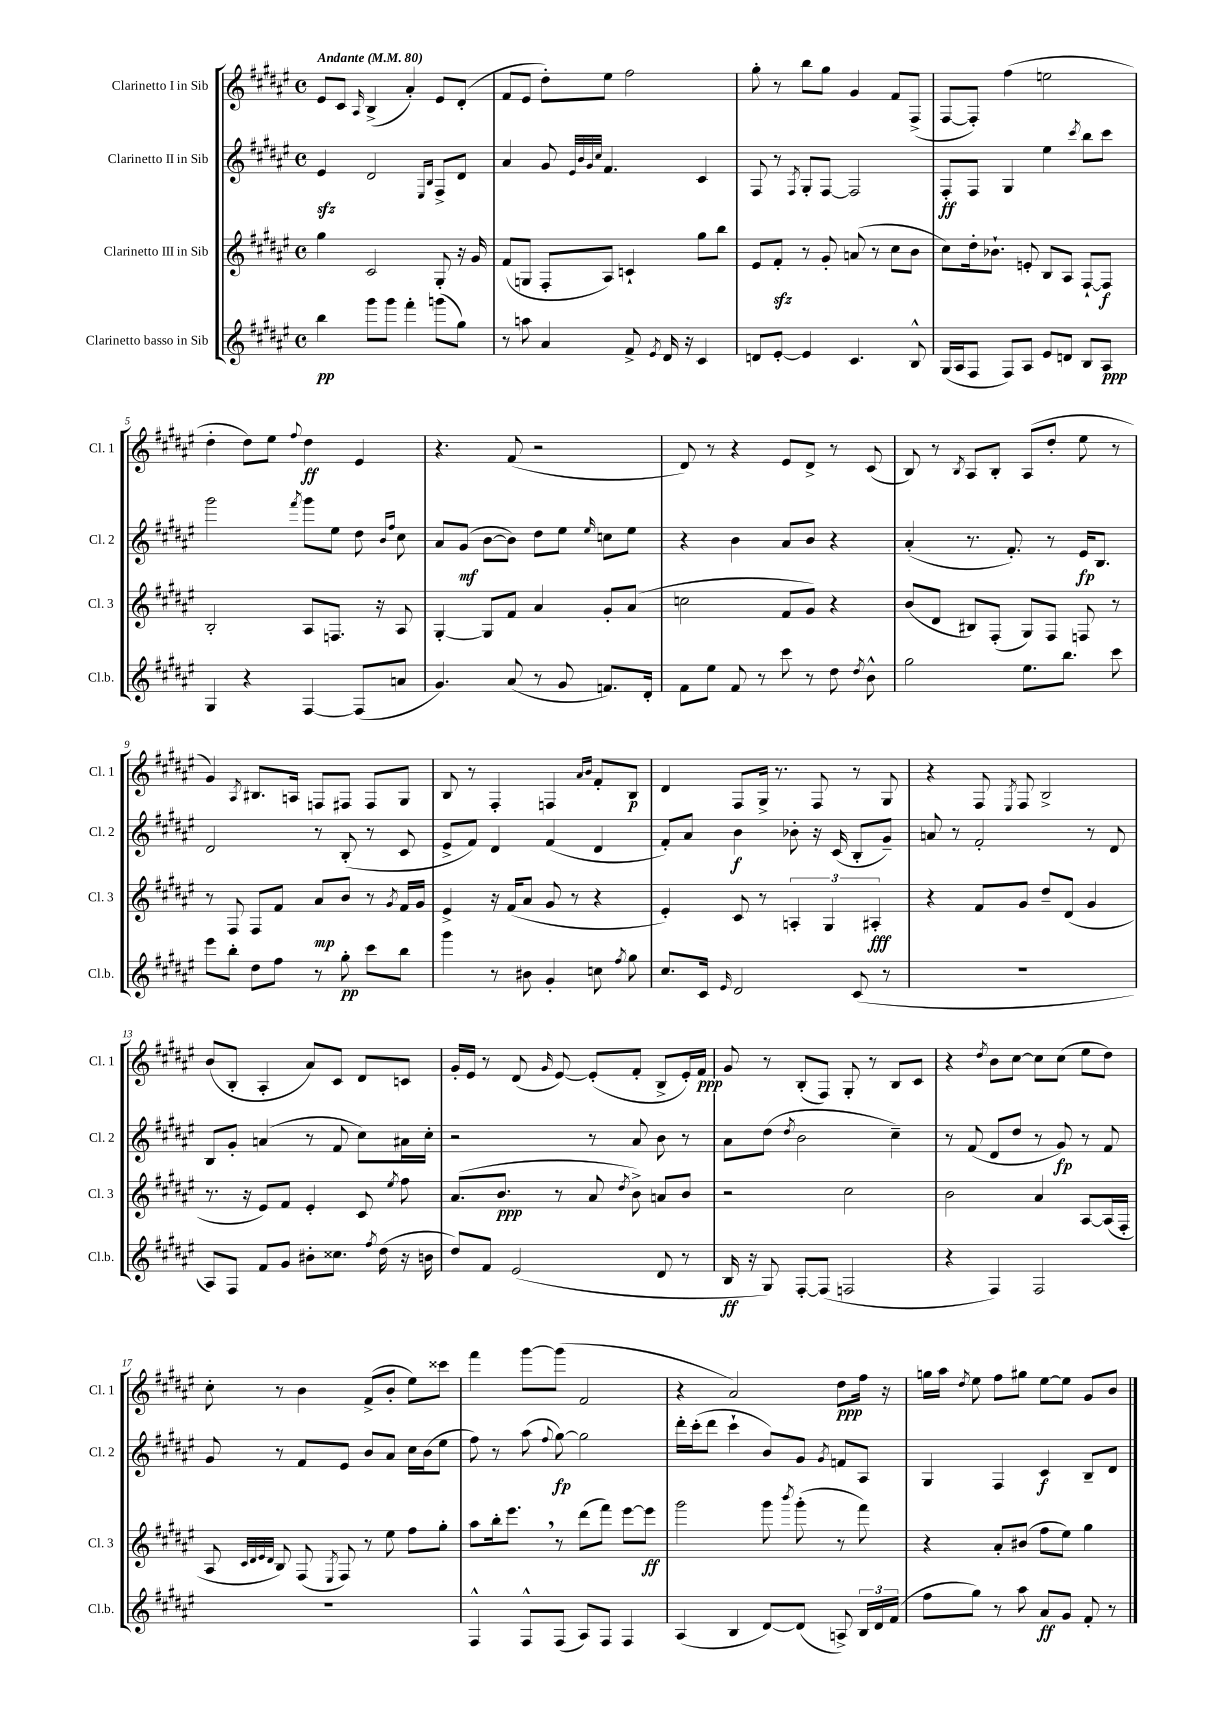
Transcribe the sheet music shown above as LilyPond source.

<<
\new StaffGroup <<
\new Staff = "s0" \with { instrumentName = "Clarinetto I in Sib" shortInstrumentName = "Cl. 1" } {
    \clef treble \key fis \major \defaultTimeSignature \time 4/4 \tempo "Andante" 4 = 80
    \autoBeamOff eis'8[ cis'8] \grace { ais16 } b4->( ais'4-.) eis'8[ dis'8]-.( |
    fis'8[ eis'8] dis''8[-.) eis''8] fis''2 |
    gis''8-. r8 b''8[ gis''8] gis'4 fis'8[ fis8]->( |
    fis8[~ fis8]-.) fis''4( e''2 |
    dis''4-. dis''8[) eis''8] \appoggiatura { fis''8 } dis''4\ff eis'4 |
    r4. fis'8( r2 |
    dis'8) r8 r4 eis'8[ dis'8]-> r8 cis'8( |
    b8) r8 \acciaccatura { b8 } ais8[ b8]-. ais8[( dis''8]-. eis''8 r8 |
    gis'4) \acciaccatura { ais8 } bis8.[ a16] f8[ fis8] fis8[ gis8] |
    b8 r8 fis4-. f4 \grace { ais'16[ b'16] } fis'8[-. b8]\p |
    dis'4 fis8[ gis16]-> r8. fis8 r8 gis8 |
    r4 fis8 \acciaccatura { eis8 } fis8 b2-> |
    b'8[( b8]-. ais4-. ais'8[) cis'8] dis'8[ c'8] |
    gis'16[-. eis'16] r8 dis'8( \grace { gis'16 } eis'8~) eis'8[-.( fis'8]-. b8[-> eis'16-.) fis'16]\ppp |
    gis'8 r8 b8[-.( fis8]) gis8-. r8 b8[ cis'8] |
    r4 \acciaccatura { dis''8 } b'8[ cis''8]~ cis''8[ cis''8]( eis''8[ dis''8]) |
    cis''8-. r8 b'4 fis'8[->( b'8]-. eis''8[) cisis'''8] |
    fis'''4 gis'''8[~ gis'''8]( fis'2 |
    r4 ais'2) dis''8[\ppp fis''16] r16 |
    g''16[ ais''16] \acciaccatura { dis''8 } eis''8 fis''8[ gis''8] eis''8[~ eis''8] gis'8[ b'8] \bar "|." |
}
\new Staff = "s1" \with { instrumentName = "Clarinetto II in Sib" shortInstrumentName = "Cl. 2" } {
    \clef treble \key fis \major \defaultTimeSignature \time 4/4
    \autoBeamOff eis'4\sfz dis'2 \grace { eis16[ b16] } fis8[-> dis'8] |
    ais'4 gis'8 \grace { eis'32[ b'32 gis'32 cis''32] } fis'4. cis'4 |
    fis8 r8 \acciaccatura { fis8 } gis8[-. fis8]~ fis2 |
    fis8[-.\ff fis8] gis4 eis''4 \acciaccatura { cis'''8 } b''8[ cis'''8] |
    gis'''2 \acciaccatura { fis'''8 } gis'''8[ eis''8] dis''8 \grace { b'16[ fis''16] } cis''8 |
    ais'8[ gis'8]\mf( b'8[~ b'8]) dis''8[ eis''8] \grace { eis''16 } c''8[ eis''8] |
    r4 b'4 ais'8[ b'8] r4 |
    ais'4-.( r8. fis'8.-.) r8 eis'16[\fp b8.] |
    dis'2 r8 b8-.( r8 cis'8 |
    eis'8[-> fis'8]) dis'4 fis'4( dis'4 |
    fis'8[-.) ais'8] b'4\f bes'8-. r16 cis'16( b8[-. gis'8]--) |
    a'8 r8 fis'2-. r8 dis'8 |
    b8[ gis'8]-. a'4( r8 fis'8 cis''8[) ais'16 cis''16]-. |
    r2 r8 ais'8 b'8 r8 |
    ais'8[ dis''8]( \acciaccatura { dis''8 } b'2 cis''4--) |
    r8 fis'8( dis'8[ dis''8] r8 gis'8\fp) r8 fis'8 |
    gis'8 r8 fis'8[ eis'8] b'8[ ais'8] cis''16[ b'16( eis''8] |
    fis''8) r8 ais''8( \appoggiatura { fis''8 } gis''8~\fp) gis''2 |
    dis'''16[-. cis'''16-.( dis'''8] cis'''4-! b'8[) gis'8] \acciaccatura { gis'8 } f'8[ ais8] |
    gis4 fis4 cis'4\f b8[-- dis'8] \bar "|." |
}
\new Staff = "s2" \with { instrumentName = "Clarinetto III in Sib" shortInstrumentName = "Cl. 3" } {
    \clef treble \key fis \major \defaultTimeSignature \time 4/4
    \autoBeamOff gis''4 cis'2 gis8-. r16 gis'16 |
    fis'8[( g8] fis8[-. ais8]) c'4-! gis''8[ b''8] |
    eis'8[ fis'8]-.\sfz r8 gis'8-. a'8( r8 cis''8[ b'8] |
    cis''8[) dis''16-. bes'8.]-! e'8-. b8[ ais8] fis8[~-! fis8]\f |
    b2-. ais8[ f8.] r16 ais8 |
    gis4~-. gis8[ fis'8] ais'4 gis'8[-. ais'8]( |
    c''2 fis'8[ gis'8]) r4 |
    b'8[( dis'8] bis8[) fis8]-.( gis8[) fis8] f8 r8 |
    r8 fis8 fis8[ fis'8] ais'8[\mp b'8] r8 \acciaccatura { gis'8 } fis'16[ gis'16] |
    eis'4-> r16 fis'16[( ais'8] gis'8 r8 r4 |
    eis'4-.) cis'8 r8 \tuplet 3/2 { a4-. gis4 ais4-.\fff } |
    r4 fis'8[ gis'8] dis''8[-- dis'8]( gis'4 |
    r8. r16 eis'8[) fis'8] eis'4-. cis'8 \acciaccatura { eis''8 } fis''8 |
    ais'8.[( b'8.]\ppp r8 ais'8 \acciaccatura { dis''8 } b'8->) a'8[ b'8] |
    r2 cis''2 |
    b'2 ais'4 ais8[~ ais16( fis16]-. |
    ais8 \grace { cis'32[ dis'32 eis'32 dis'32] } b8) fis8( \acciaccatura { eis8 } fis8) r8 eis''8 fis''8[ gis''8]-. |
    ais''8[ b''16-. eis'''8.] \breathe r8 dis'''8[( fis'''8]) eis'''8[~ eis'''8]\ff |
    gis'''2 gis'''8 \acciaccatura { b'''8 } gis'''8-.( r8 fis'''8) |
    r4 ais'8[-. bis'8]( fis''8[ eis''8]) gis''4 \bar "|." |
}
\new Staff = "s3" \with { instrumentName = "Clarinetto basso in Sib" shortInstrumentName = "Cl.b." } {
    \clef treble \key fis \major \defaultTimeSignature \time 4/4
    \autoBeamOff b''4\pp gis'''8[ gis'''8] fis'''4-. g'''8[( gis''8]) |
    r8 a''8 ais'4 fis'8-> \acciaccatura { eis'8 } dis'16 r16 cis'4 |
    d'8[ eis'8]~-. eis'4 cis'4. b8-^ |
    gis16[( ais16 fis8] fis8[) ais8] eis'8[ d'8] b8[ ais8]\ppp |
    gis4 r4 fis4~ fis8[( a'8] |
    gis'4.) ais'8( r8 gis'8 f'8.[) dis'16]-. |
    fis'8[ eis''8] fis'8 r8 cis'''8 r8 dis''8 \acciaccatura { dis''8 } b'8-^ |
    gis''2 eis''8.[ b''8.] cis'''8 |
    eis'''8[ b''8]-. dis''8[ fis''8] r8 gis''8-.\pp cis'''8[ b''8] |
    gis'''4 r8 bis'8 gis'4-. c''8 \acciaccatura { fis''8 } gis''8 |
    cis''8.[ cis'16] \grace { eis'16 } dis'2 cis'8( r8 |
    R1 |
    ais8[) fis8] fis'8[ gis'8] bis'8[-. cisis''8.] \acciaccatura { fis''8 } dis''16( r16 b'16 |
    dis''8[) fis'8] eis'2( dis'8 r8 |
    b16\ff r16 gis8) fis8[~-. fis8]( f2 |
    r4 fis4) fis2 |
    R1 |
    fis4-^ fis8[-^ fis8]( ais8[) fis8] fis4 |
    ais4( b4 dis'8[~) dis'8]( a8->) \tuplet 3/2 { b16[ dis'16 fis'16]( } |
    fis''8[ gis''8]) r8 ais''8 ais'8[\ff gis'8] fis'8-. r8 \bar "|." |
}
>>
>>
